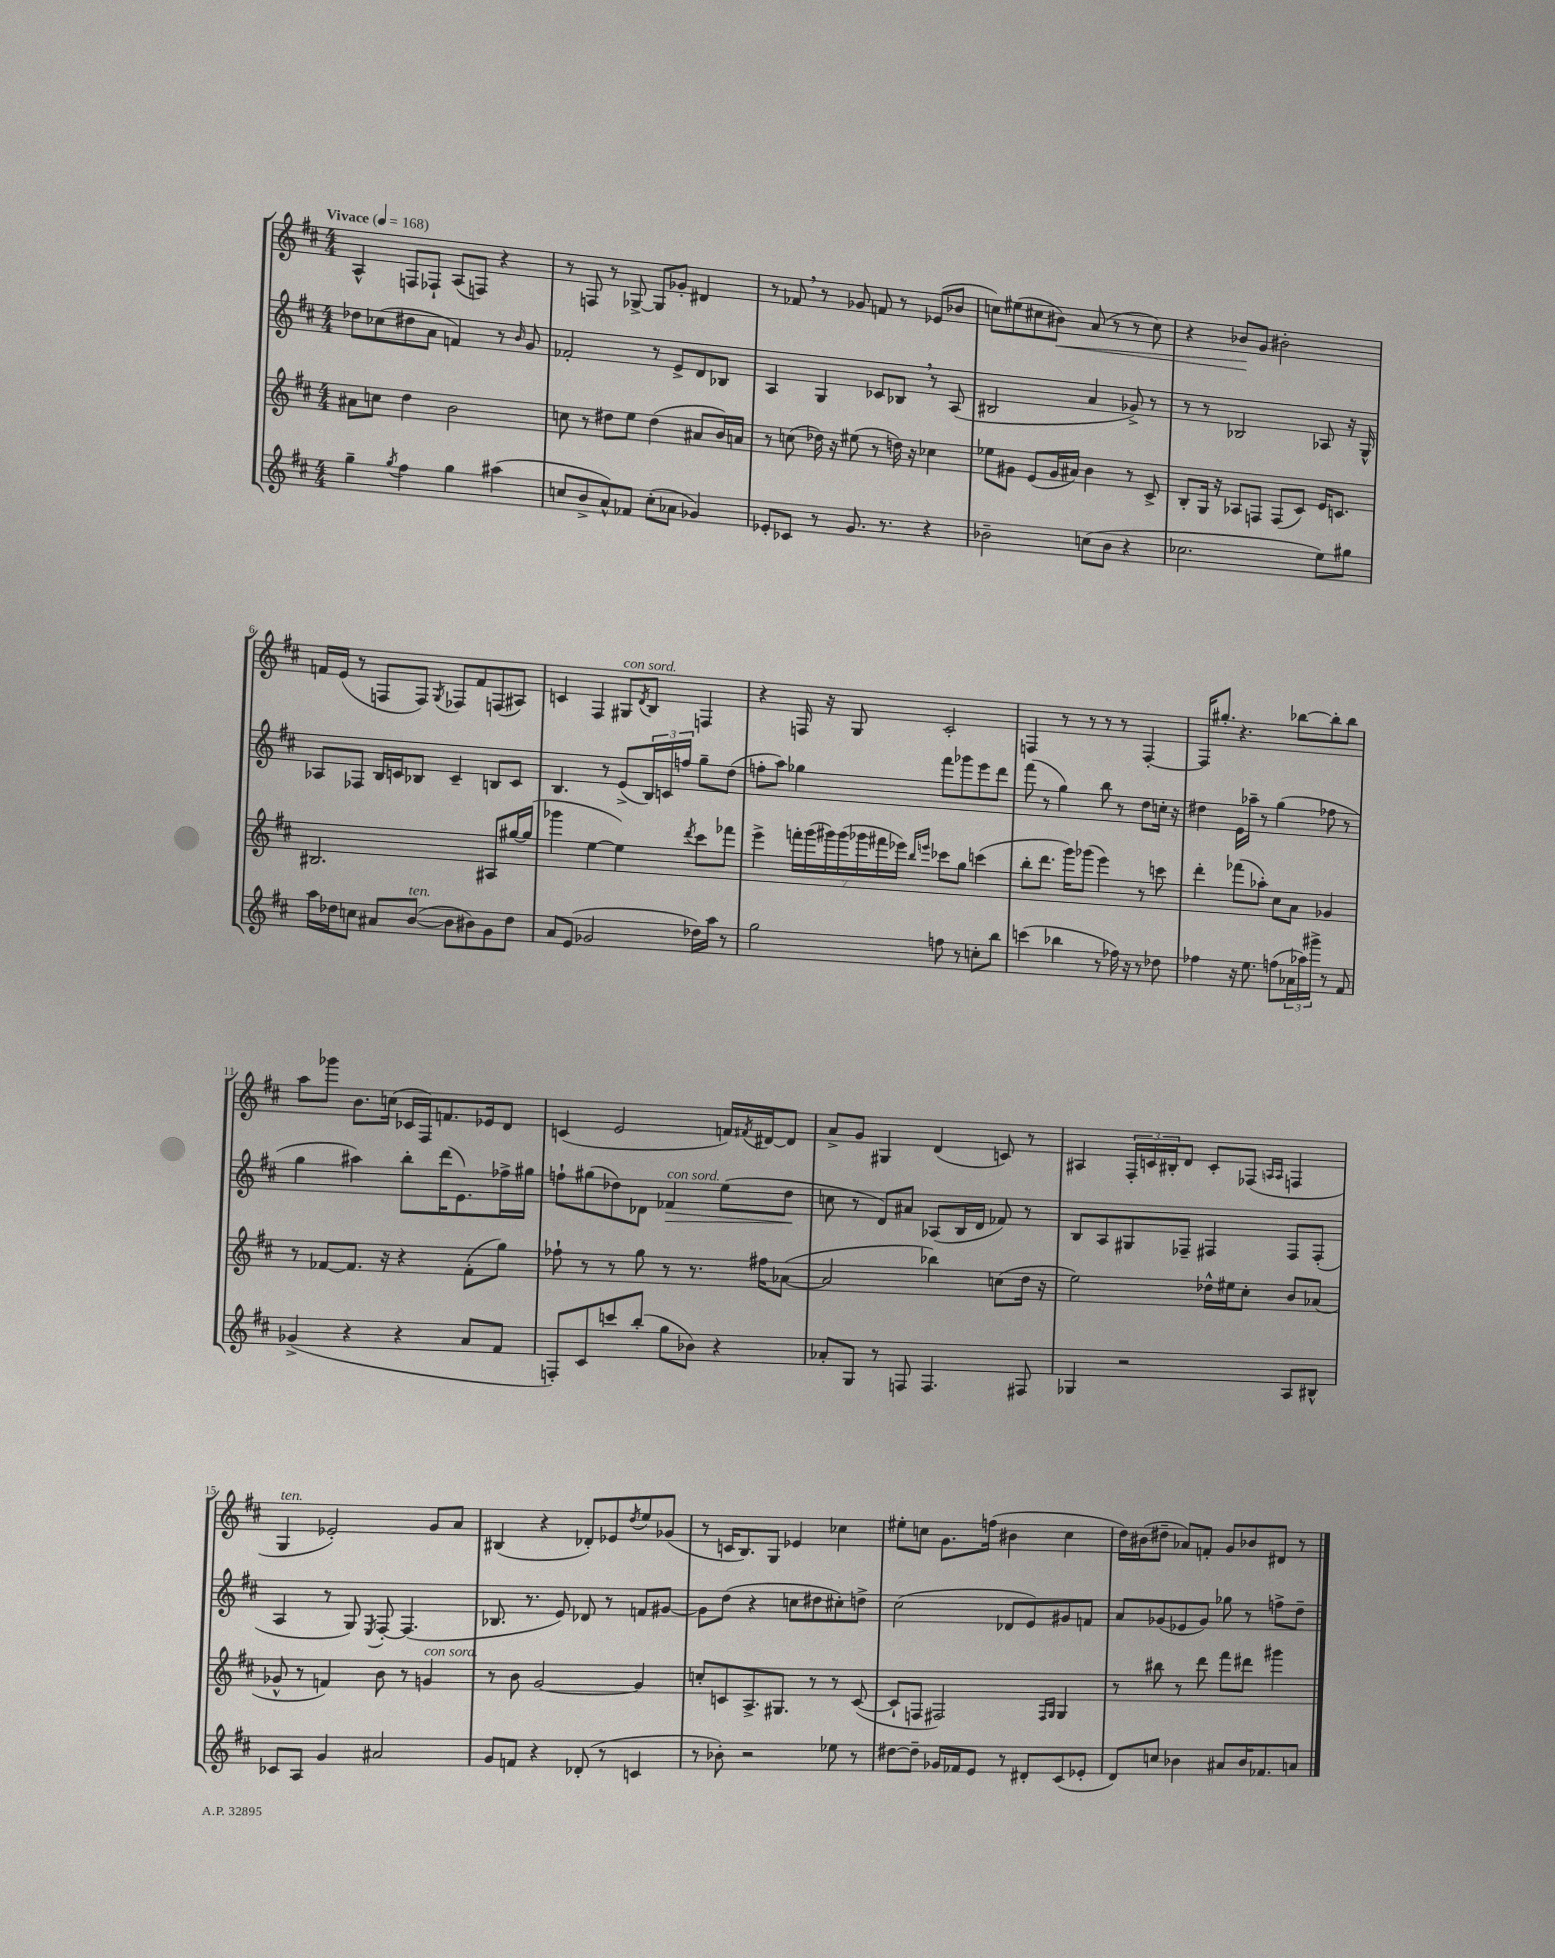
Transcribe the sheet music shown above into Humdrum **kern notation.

**kern	**kern	**kern	**kern
*staff4	*staff3	*staff2	*staff1
*clefG2	*clefG2	*clefG2	*clefG2
*k[f#c#]	*k[f#c#]	*k[f#c#]	*k[f#c#]
*M4/4	*M4/4	*M4/4	*M4/4
*MM168	*MM168	*MM168	*MM168
4gg~	8a#	8dd-	4A^^
.	8cc	(8cc-	.
8qgg	.	.	.
4ff#	4dd	8dd#	8F
.	.	8a	8F-`
4gg	2b	4f)	(8A
.	.	.	8F)
(4aa#	.	8r	4r
.	.	16qqb	.
.	.	8g	.
=	=	=	=
8cc	8cc	2f-'	8r
8b^	8r	.	8F
8a^^)	8dd#	.	8r
8f-	8ee	.	[8G-^
(8cc'	(4dd#	8r	8G-]
8a-	.	8e^	8g-'
4g-)	8a#	8d	4d#
.	16b)	8B-	.
.	16a	.	.
=	=	=	=
8e-'	8r	4A	8r
8c-	(8cc	.	8f-
8r	16dd-)	4G	8r
.	16r	.	.
8.g	(8ee#	.	8g-
.	8r	8c-	8f
8.r	.	.	.
.	16dd)	8B-	8r
.	16r	.	.
4r	4cc-	8r	(8e-
.	.	(8A	8b-
=	=	=	=
2b-~	8ee-	2B#	8cc)
.	8g#	.	(8ee#
.	(8e	.	8cc#
.	16g#	.	8b#)
.	16a#)	.	.
(8cc	4b	4a	(8a
8b-	.	.	8r
4r	8r	8g-^)	8r
.	8c#^	8r	8cc#)
=	=	=	=
2.cc-	8B'	8r	4r
.	16G	8r	.
.	16r	.	.
.	8A-	2B-	8b-
.	8F	.	8g
.	(8F	.	2b#'
.	8c#)	.	.
8ee)	16e	8A-	.
.	8.c	.	.
8gg#	.	16r	.
.	.	16G^^	.
=	=	=	=
16aa	2.B#	8A-	16f
16dd-	.	.	(16e
8cc	.	8F-	8r
8a#	.	16B	8F
.	.	16c	.
([8b	.	8B-	8F)
.	.	.	8qG
8b]	.	4c~	8F-
8b#)	.	.	8f
8g	8A#	8B	(8F
8dd-	[16gg#	8c	8A#)
.	(16gg#]	.	.
=	=	=	=
8a	4ggg-	4.B	4c
(8e	.	.	.
2g-	[4ee	.	4F#
.	.	8r	.
.	4ee])	(8e^	8G#
.	.	.	8qd
.	.	24B)	8B
.	.	24c	.
.	.	24ff	.
.	8qddd	.	.
16dd-)	8ccc#	8gg~	4F
16aa	.	.	.
8r	8fff-	(8dd	.
=	=	=	=
2gg	4eee^	8ff'	4r
.	.	8aa)	.
.	28fff'	4gg-	16F
.	(28ggg	.	.
.	.	.	16r
.	28ggg#)	.	.
.	(28ggg#	.	.
.	.	.	8G
.	28ggg-	.	.
.	28fff#	.	.
.	28eee-)	.	.
.	16qqbb	.	.
.	16qqeee	.	.
8ff	8ccc-	8fff#	2c#'
8r	8gg	8ggg-	.
8cc'	(4ccc	8eee	.
8bb	.	8ddd	.
=	=	=	=
(4ccc	8bb'	(8fff#	4F
.	8.ddd	8r	.
4bb-	.	4gg)	8r
.	16ggg)	.	.
.	(8ggg-	.	8r
8r	4eee)	8bb	8r
16ff-)	.	8r	8r
16r	.	.	.
8r	8r	8dd	[4F'
8dd-	8ccc	16cc'	.
.	.	16r	.
=	=	=	=
4ff-	4ddd'	4dd#	16F]
.	.	.	8.gg#'
16r	(8fff-	16e	4.r
8.ee	.	16aa-~	.
.	8aa-')	8r	.
(8ff	8cc#	(4gg	.
24a-	8a	.	[8bb-
24aa-)	.	.	.
24ggg#^	.	.	.
8r	4g-	8ff-	8bb-']
8f#	.	8r	8bb-
=	=	=	=
(4g-^	8r	4gg	8aa
.	[8f-	.	8ggg-
4r	8.f-]	4aa#)	8.b
.	16r	.	(16cc
4r	4r	8bb'	16c-
.	.	.	16F#)
.	.	(16ddd	8.f
.	.	8.e)	.
8a	(8f-'	.	.
.	.	.	16e-
8f#	8gg)	16ff-^	8d
.	.	16gg#	.
=	=	=	=
8F')	8ff-`	8ff`	(4c
8c#	8r	(8gg#	.
8ccc	8r	8dd-)	2e
(8bb'	8gg	8d-	.
8gg	8r	4f-	.
8b-)	8.r	.	.
4r	.	(8ee	16f)
.	.	.	8qf#
.	16ff#	.	[16d#
.	([8a-	8dd-	8d#]
=	=	=	=
8a-'	2a-]	8cc	8a^
8G	.	8r	8g
8r	.	8d)	4G#
8F	.	8a#	.
4.F	4bb-)	(8A-	(4d
.	.	16B	.
.	.	16d	.
.	(8cc	8f-)	8c)
8F#	16dd	8r	8r
.	16r	.	.
=	=	=	=
4G-	2ee)	8B	4A#
.	.	8A	.
2r	.	8G#	24F#'
.	.	.	24c
.	.	.	24B#'
.	.	8F-~	8d
.	16dd-^^	4F#	8c'
.	16ee#	.	.
.	8cc#'	.	(8F-
.	.	.	16qqA
.	.	.	16qqA
8A	8b	8F#	4F
8B#^^	(8a-	(8F#'	.
=	=	=	=
8c-	8g-^^	4A	4G
8A	8r	.	.
4g	4f)	8r	2e-')
.	.	8G)	.
.	.	8qE	.
2a#	8b	[8F#'	.
.	8r	(4.F#]	.
.	4g	.	8g
.	.	.	8a
=	=	=	=
8g	8r	8.B-	(4B#
8f	8b	.	.
.	.	8.r	.
4r	[2g	.	4r
.	.	8e)	.
(8d-'	.	8d-	8d-')
8r	.	8r	8e-
.	.	.	8qdd
4c	4g]	8f	8ee
.	.	[8g#	(8g-
=	=	=	=
8r	8cc'	8g#]	8r
8b-')	8c	(8dd	16c
.	.	.	8.B)
2r	8.A^	4r	.
.	.	.	8G
.	8.G#	.	.
.	.	8cc	4e-
.	8r	8dd#	.
8ee-	8r	8cc#')	4cc-
8r	([8c	8dd^	.
=	=	=	=
[8dd#	8c`]	(2cc#	8ee#'
8dd#~]	8F	.	8cc
16g-	2F#)	.	8.g
16f-	.	.	.
8e	.	.	.
.	.	.	(16ff
8r	.	8d-	4b#
8d#'	.	8e)	.
.	16qqF#	.	.
.	16qqG	.	.
(8c#	4G	8g#	4cc
8e-'	.	8f	.
=	=	=	=
8d)	8r	8a	16dd)
.	.	.	(16b#
8cc	8bb#	(8g-	8dd#~
4b-	8r	8e-	8a-)
.	8ddd	8g-)	8f'
8a#	8fff#	8gg-	8g
16b-	8ddd#	8r	8b-
8.f-	.	.	.
.	4ggg#	8ff^	8d#
8a	.	8dd~	8r
==	==	==	==
*-	*-	*-	*-
